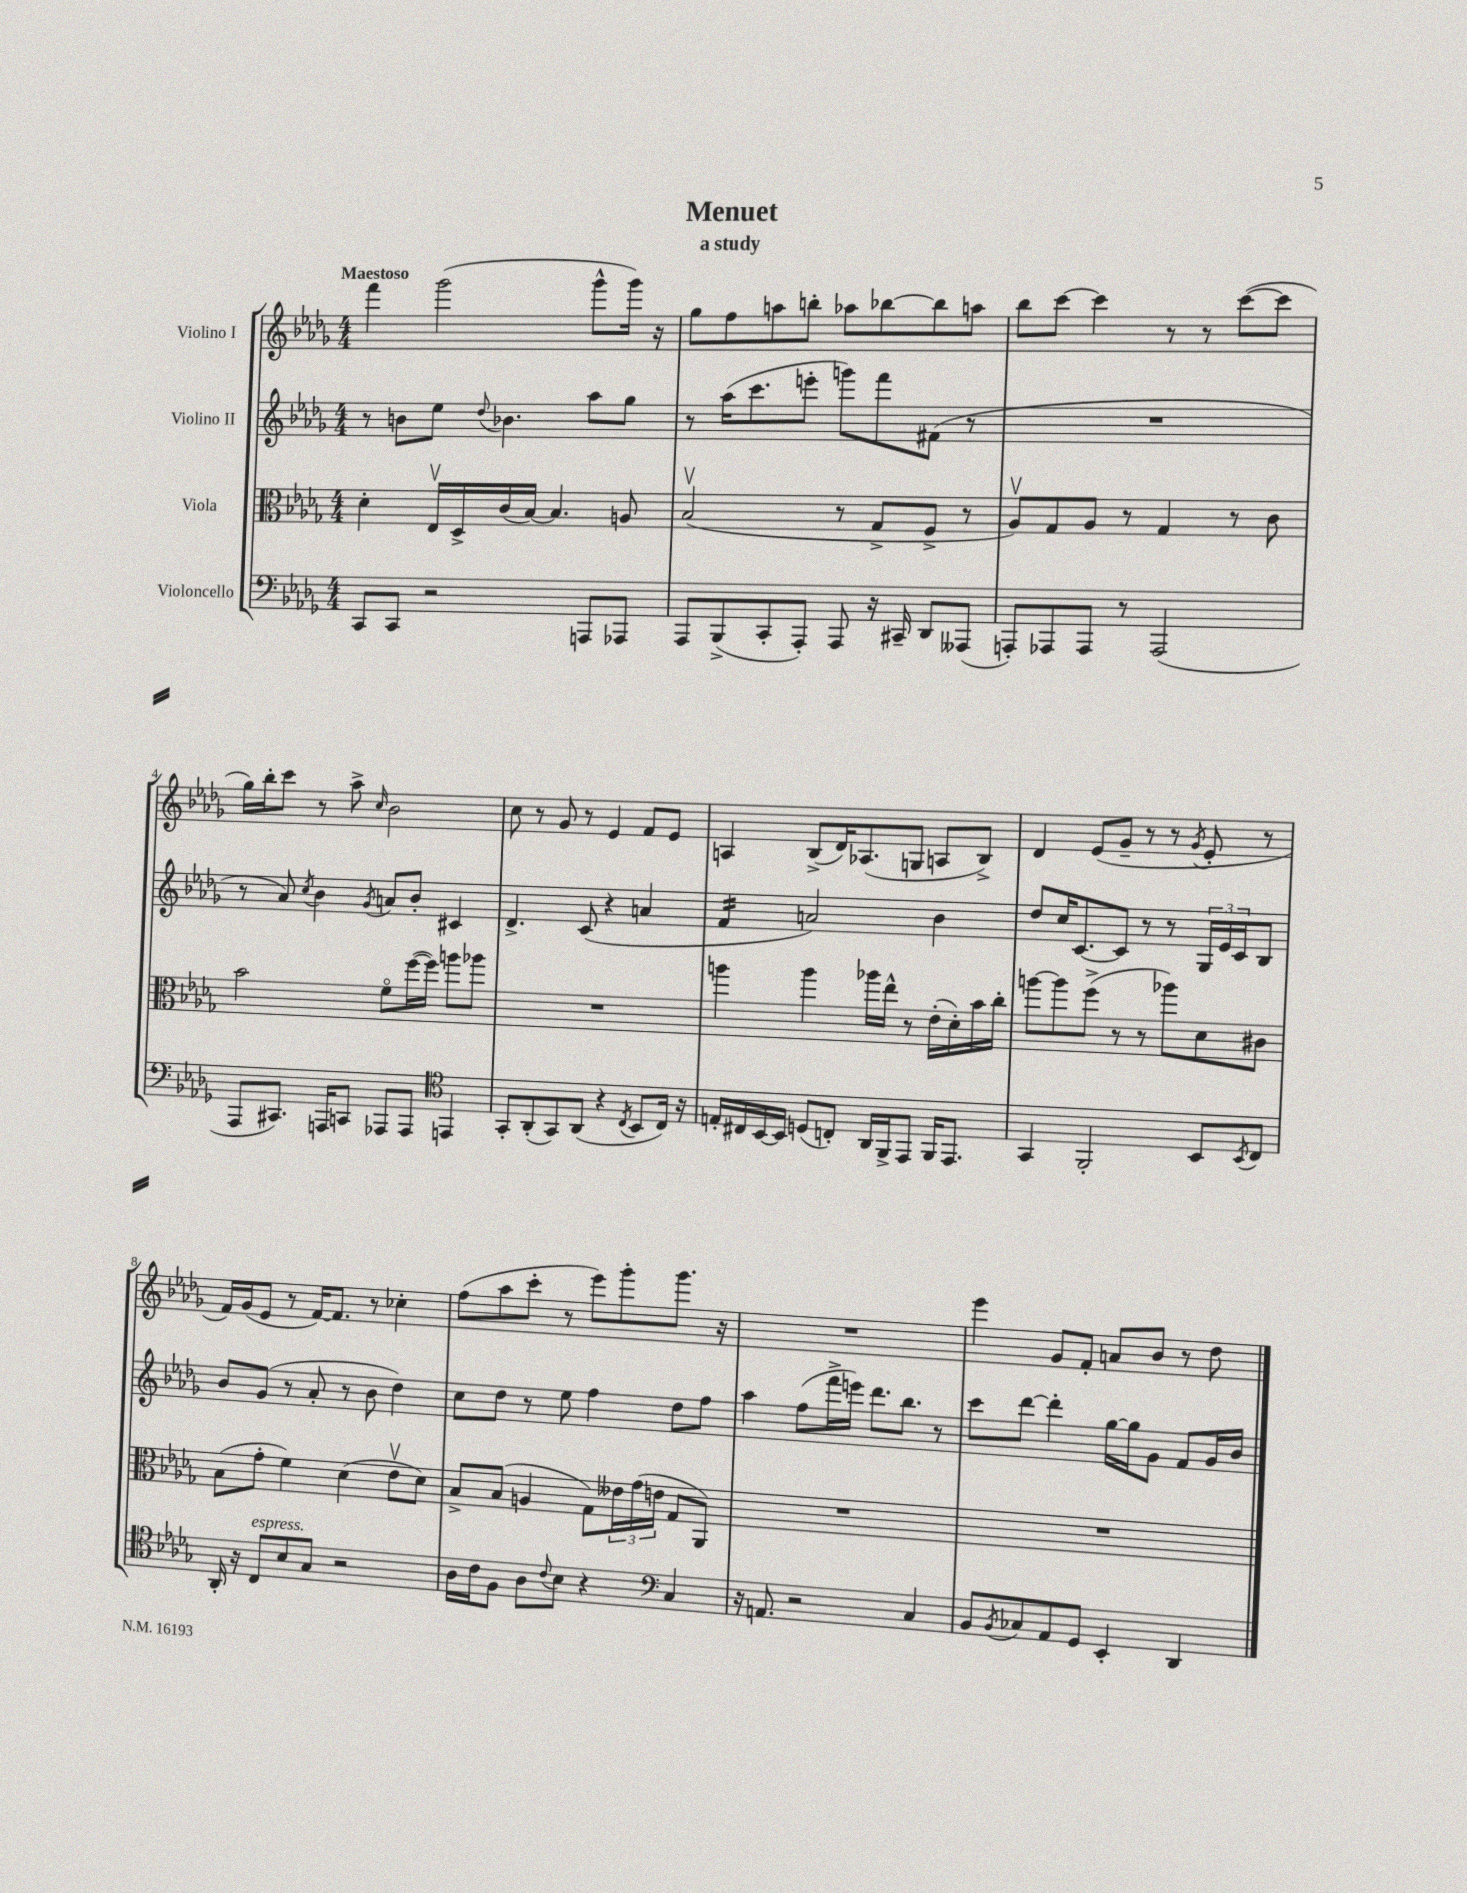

**kern	**kern	**kern	**kern
*part4	*part3	*part2	*part1
*staff4	*staff3	*staff2	*staff1
*I"Violoncello	*I"Viola	*I"Violino II	*I"Violino I
*clefF4	*clefC3	*clefG2	*clefG2
*k[b-e-a-d-g-]	*k[b-e-a-d-g-]	*k[b-e-a-d-g-]	*k[b-e-a-d-g-]
*M4/4	*M4/4	*M4/4	*M4/4
=1	=1	=1	=1
!	!	!	!LO:TX:a:B:t=Maestoso
8CC/L	4d-'\	8r	4fff\
8CC/J	.	8bn\L	.
2r	16E-v/LL	8ee-\J	(2ggg-\
.	16D-^/	.	.
.	.	8qqdd-/	.
.	(16c/	4.b-X\	.
.	[16B-/JJ)	.	.
.	4.B-/]	.	.
8AAAn/L	.	8aa-\L	8ggg-^^\L
8AAA-X/J	8An/	8gg-\J	16ggg-\Jk)
.	.	.	16r
=2	=2	=2	=2
8AAA-/L	(2B-v/	8r	8gg-\L
(8BBB-^/	.	(16aa-\KL	8ff\
.	.	8.ccc\	.
8CC'/	.	.	8aan\
8AAA-'/J)	.	8eeen'\J	8bbn'\J
8AAA-/	8r	8gggn\L)	8aa-X\L
16r	8G-^/L	8fff\	[8bb-X\
16CC#X~/	.	.	.
8DD-/L	8F^/J	(8f#X\J	8bb-\]
(8AAA--X/J	8r	8r	8aan\J
=3	=3	=3	=3
8AAAn'/L)	8A-v/L)	1r	8bb-\L
8AAA-X/	8G-/	.	[8ccc\J
8AAA-/J	8A-/J	.	4ccc\]
8r	8r	.	.
(2AAA-/	4G-/	.	8r
.	.	.	8r
.	8r	.	([8ccc\L
.	8c\	.	8ccc\J]
!!LO:LB:g=z
=4	=4	=4	=4
8AAA-/L	2b-\	8r	16gg-\LL)
.	.	.	16bb-'\J
8.CC#X/J)	.	8a-/)	8ccc\J
.	.	8qcc/	.
.	.	4b-\	8r
16AAAn/KL	.	.	.
8CCn/J	.	.	8aa-^\
.	.	8qg-/	16qqcc/
8AAA-X/L	8f\L	8an/L	2b-\
8AAA-/J	([16ff\L	8b-'/J	.
.	16ff\JJ])	.	.
*clefC4	*	*	*
4EEn/	8aan\L	4c#X/	.
.	8aa-X\J	.	.
=5	=5	=5	=5
8GG-'/L	1r	4.d-^/	8cc\
(8AA-'/	.	.	8r
8GG-/)	.	.	8g-/
(8AA-/J	.	(8c/	8r
4r	.	4r	4e-/
8qC/	.	.	.
8BB-/L	.	4an/	8f/L
16C/Jk)	.	.	8e-/J
16r	.	.	.
=6	=6	=6	=6
*	*	*tremolo	*
16En'/LL	4aan\	16f/LL	4An/
16C#X/	.	16f/	.
[16BB-/	.	16f/	.
16BB-/JJ]	.	16f/JJ	.
*	*	*Xtremolo	*
(8Dn/L	4aa\	2an/)	(8B-^/L
8Cn'/J)	.	.	16d-/K)
.	.	.	(8.A-X/
16AA-/LL	16aa-X\LL	.	.
16FF^/J	16ee-^^\JJ	.	.
8EE-/J	8r	.	8Gn/J
16FF/KL	(16e-'\LL	4b-\	8An/L
8.EE-/J	16d-'\)	.	.
.	16b-\	.	8B-^/J)
.	16cc'\JJ	.	.
=7	=7	=7	=7
4GG-/	[8aan\L	8dd-/L	4d-/
.	8aa\]	16cc/K	.
.	.	[8.c/	.
2FF'/	(8ff^\J	.	(8e-/L
.	8r	8c/J]	8g-~/J
.	8r	8r	8r
.	8aa-X\L)	8r	8r
.	.	.	8qg-/
8BB-/L	8d-\	24G-/LL	8e-'/
.	.	24e-/	.
.	.	24c/J	.
8qBB-/	.	.	.
8C/J	8c#X\J	8B-/J	8r
!!LO:LB:g=z
=8	=8	=8	=8
16AA-'/	(8B-\L	8b-/L	16f/LL)
16r	.	.	(16g-/J
!LO:TX:a:i:t=espress.	!	!	!
8C/L	8g-'\J	(8g-/J	8e-/J
8B-/	4f\)	8r	8r
8G-/J	.	8a-'/	[16f/KL)
.	.	.	8.f/J]
2r	(4d-\	8r	.
.	.	8b-\	8r
.	8e-v\L	4dd-\)	4cc-X'\
.	8d-\J)	.	.
=9	=9	=9	=9
16A-\LL	8B-^/L	8cc\L	(8ff\L
16c\J	.	.	.
8F\J	(8B-/J	8dd-\J	8aa-\
8A-\L	4An/	8r	8ccc'\J
8qqc/	.	.	.
8B-\J	.	8ee-\	8r
4r	8G-\L)	4ff\	8eee-\L)
.	24e--X\L	.	8ggg-'\
.	(24g-\	.	.
.	24en\JJ	.	.
*clefF4	*	*	*
4C/	8G-/L	8dd-\L	8.ggg-\J
.	8AA-/J)	8ff\J	.
.	.	.	16r
=10	=10	=10	=10
16r	1r	4aa-\	1r
8.AAn/	.	.	.
2r	.	(8ff\L	.
.	.	16fff^\L	.
.	.	16eeen\JJ)	.
.	.	8.ddd-\L	.
.	.	8.bb-\J	.
4C/	.	.	.
.	.	8r	.
=11	=11	=11	=11
8BB-/L	1r	8ccc\L	4eee-\
8qBB-/	.	.	.
8C-X/	.	[8ddd-\J	.
8AA-/	.	4ddd-'\]	8g-/L
8GG-/J	.	.	8f'/J
4EE-'/	.	[16gg-\LL	8an/L
.	.	16gg-\J]	.
.	.	8g-\J	8b-/J
4DD-/	.	8f/L	8r
.	.	16g-/L	8dd-\
.	.	16b-/JJ	.
==	==	==	==
*-	*-	*-	*-
